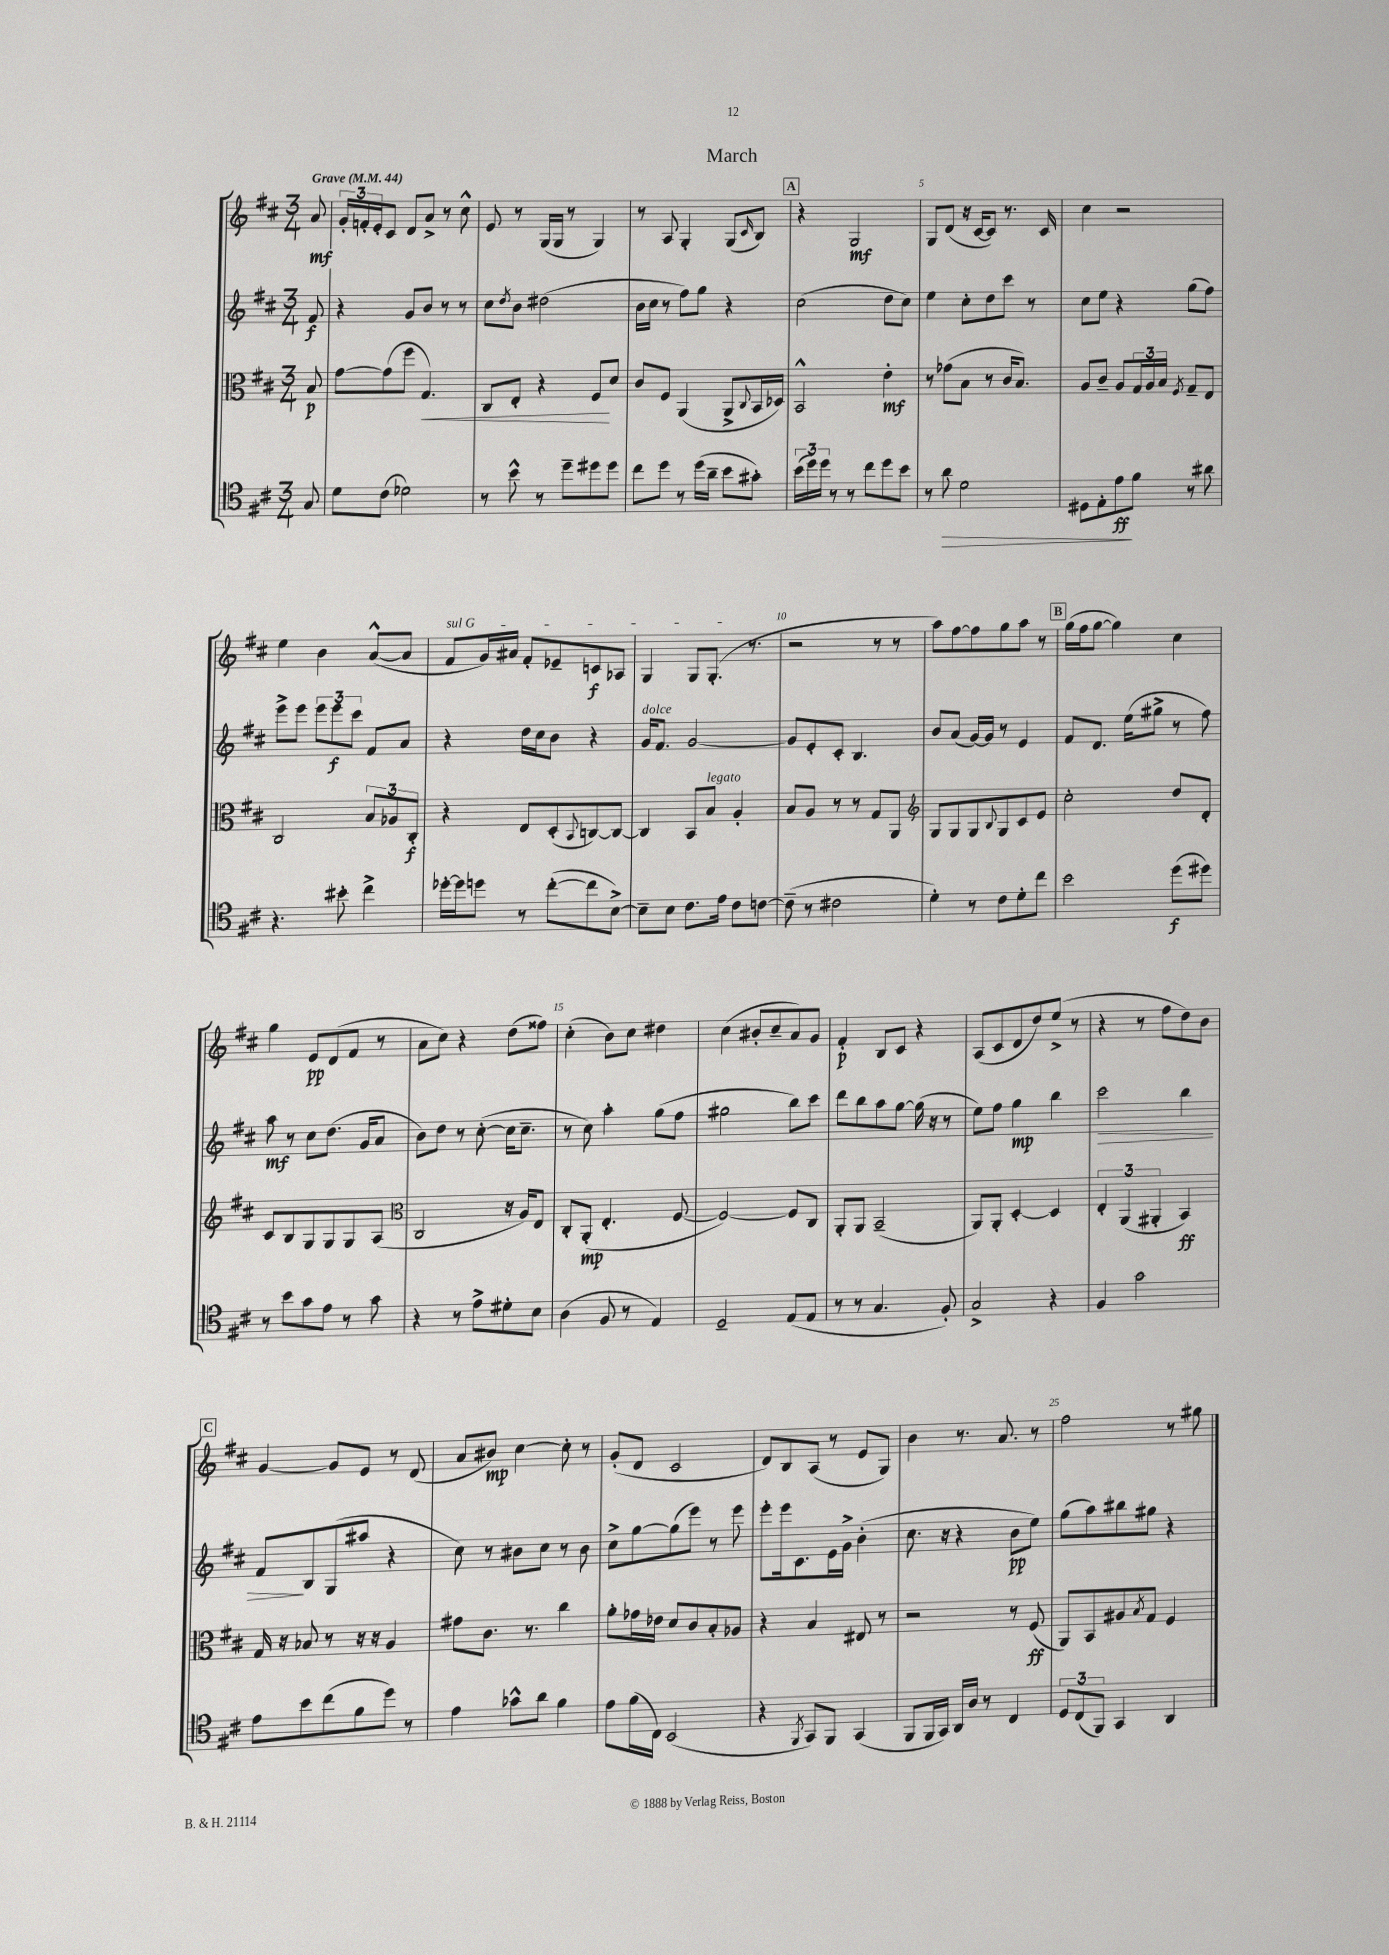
\header { title = "March" }
<<
\new StaffGroup <<
\new Staff = "s0" {
    \clef treble \key d \major \numericTimeSignature \time 3/4 \partial 8 \tempo "Grave" 4 = 44
    a'8\mf |
    \tuplet 3/2 { g'16-. f'16-. e'16-. } cis'8 d'8 a'8-> r8 cis''8-^ |
    e'8 r8 g16( g16 r8 g4) |
    r8 a8 g4-. g8( \grace { cis'16 } b8) |
    \mark \markup { \box "A" } r4 g2\mf |
    g8 d'8( r16 cis'16~ cis'8) r8. cis'16 |
    cis''4 r2 |
    e''4 b'4 a'8~-^( a'8 |
    \once \override TextSpanner.bound-details.left.text = \markup { \italic "sul G" } fis'8\startTextSpan g'16) ais'16 fis'8-. ees'8-- c'8\f aes8 |
    g4 g8 g8.-.\stopTextSpan( r8. |
    r2 r8 r8 |
    a''8) fis''8~ fis''8 g''8 a''8 r8 |
    \mark \markup { \box "B" } g''16( fis''16 g''8~ g''4) cis''4 |
    g''4 e'8\pp d'8( fis'8 r8 |
    a'8 cis''8) r4 d''8( fisis''8) |
    cis''4-.( b'8) cis''8 dis''4 |
    cis''4( bis'8-. cis''8-- a'8) g'8 |
    fis'4-.\p b8 cis'8 r4 |
    a8( cis'8 d'8 d''8) e''8->( r8 |
    r4 r8 fis''8 d''8) b'8 |
    \mark \markup { \box "C" } g'4~ g'8 e'8 r8 d'8( |
    a'8 bis'8\mp) cis''4~ cis''8-. r8 |
    g'8-.( d'8 cis'2 |
    d'8) b8 a8( r8 e'8 g8) |
    b'4 r8. a'8. r8 |
    fis''2 r8 gis''8 \bar "|." |
}
\new Staff = "s1" {
    \clef treble \key d \major \numericTimeSignature \time 3/4 \partial 8
    fis'8\f |
    r4 g'8 b'8 r8 r8 |
    cis''8 \acciaccatura { d''8 } b'8 dis''2( |
    b'16 cis''16 r8 fis''8) g''8 r4 |
    \mark \markup { \box "A" } cis''2( d''8 cis''8) |
    e''4 cis''8-. d''8 cis'''8 r8 |
    cis''8 e''8 r4 g''8( fis''8) |
    e'''8-> e'''8 \tuplet 3/2 { e'''8 e'''8\f cis'''8 } fis'8 a'8 |
    r4 d''16 cis''16 b'8 r4 |
    g'16^\markup { \italic "dolce" } fis'8. g'2~ |
    g'8 e'8-. cis'8-. b4. |
    b'8 a'8( g'16~) g'16 r8 e'4 |
    \mark \markup { \box "B" } fis'8 d'8. e''16( gis''8-> r8 fis''8) |
    a''8\mf r8 cis''8 d''8.( g'16 a'8 |
    b'8) d''8 r8 cis''8~-.( cis''16 cis''8.-- |
    r8 cis''8) a''4-. g''8( fis''8 |
    gis''2 b''8) cis'''8 |
    d'''8 b''8 a''8 g''8~ g''16( r16 r8 |
    e''8) fis''8 g''4\mp b''4 |
    cis'''2\> b''4 |
    \mark \markup { \box "C" } fis'8\! b8 g8( ais''8 r4 |
    cis''8) r8 bis'8 cis''8 r8 bis'8 |
    cis''8-> g''8~ g''8( e'''8) r8 e'''8 |
    e'''8-. e'''16 cis'8. e'16 g'16-> b'4-.( |
    cis''8. r16 r4 b'8\pp e''8) |
    g''8( a''8) bis''8 gis''8 r4 \bar "|." |
}
\new Staff = "s2" {
    \clef alto \key d \major \numericTimeSignature \time 3/4 \partial 8
    b8\p |
    g'8~ g'8( fis''8 g4.\<) |
    cis8 e8-. r4 fis8\! d'8 |
    cis'8 fis8 a,4( a,8-> \appoggiatura { cis8 } b,16 des16) |
    \mark \markup { \box "A" } b,2-^ e'4-.\mf |
    r8 ges'8( b8 r8 cis'16 b8.) |
    a8 cis'8-- a8 \tuplet 3/2 { g16 a16 b16 } \acciaccatura { fis8 } g8-- e8 |
    cis2 \tuplet 3/2 { b8 aes8 cis8-.\f } |
    r4 e8 d8-.( \appoggiatura { b,8 } c8~) c8~ |
    c4 b,8 b8^\markup { \italic "legato" } a4-. |
    b8 a8 r8 r8 g8 a,8 |
    \clef treble g8 g8 g8 \appoggiatura { b8 } g8 cis'8 e'8 |
    \mark \markup { \box "B" } cis''2-. d''8 d'8-. |
    cis'8 b8 g8 g8 g8 a8( |
    \clef alto cis2 r16 a16) e8 |
    cis8-. a,8-.\mp( e4.-. fis8~ |
    fis2~) fis8 cis8 |
    a,8-. a,8 b,2--( |
    a,8) a,8-. d4~-. d4 |
    \tuplet 3/2 { e4-. a,4( ais,4-. } b,4\ff) |
    \mark \markup { \box "C" } g16 r16 bes8 r8 r16 r16 a4 |
    gis'8 cis'8. r8. cis''4 |
    a'8-. ges'16 ees'16 d'8 cis'8 b8-. aes8 |
    r4 b4 eis8 r8 |
    r2 r8 fis8\ff( |
    a,8) b,8 ais8 \acciaccatura { b8 } g8 fis4 \bar "|." |
}
\new Staff = "s3" {
    \clef tenor \key d \major \numericTimeSignature \time 3/4 \partial 8
    g8 |
    d'8 cis'8( des'2) |
    r8 b'8-^ r8 d''8-- dis''8 dis''8 |
    cis''8 d''8 r8 d''16( a'16-- b'8 gis'8-.) |
    \mark \markup { \box "A" } \tuplet 3/2 { b'16( d''16) d''16 } r8 r8 cis''8 d''8 b'8 |
    r8 a'8\> d'2 |
    dis8 e8-. e'8\ff\! fis'8 r8 ais'8 |
    r4. bis'8-. cis''4-> |
    des''16~-. des''16 d''8 r8 cis''8~-.( cis''8 b8~->) |
    b8-- b8 cis'8. e'16 cis'8 c'8~ |
    c'8--( r8 cis'2 |
    d'4-.) r8 cis'8 d'8-. cis''8 |
    \mark \markup { \box "B" } b'2 d''8\f( dis''8) |
    r8 b'8 g'8 e'8 r8 g'8 |
    r4 r8 e'8-> dis'8-. b8 |
    a4( fis8 r8 e4) |
    d2-- e8( e8 |
    r8 r8 g4. fis8-.) |
    g2-> r4 |
    fis4 g'2 |
    \mark \markup { \box "C" } e'8 b'8 cis''8( fis'8 d''8) r8 |
    e'4 ges'8-^ a'8 fis'4 |
    e'8 fis'16( cis16) b,2( |
    r4 \acciaccatura { fis,8 } g,8) fis,8 g,4( |
    fis,8 fis,16 g,16) a,16 a16 r8 cis4 |
    \tuplet 3/2 { d8 cis8( fis,8) } g,4 a,4 \bar "|." |
}
>>
>>
\layout { \context { \Score \override BarNumber.break-visibility = ##(#f #t #t) barNumberVisibility = #(every-nth-bar-number-visible 5) } }
